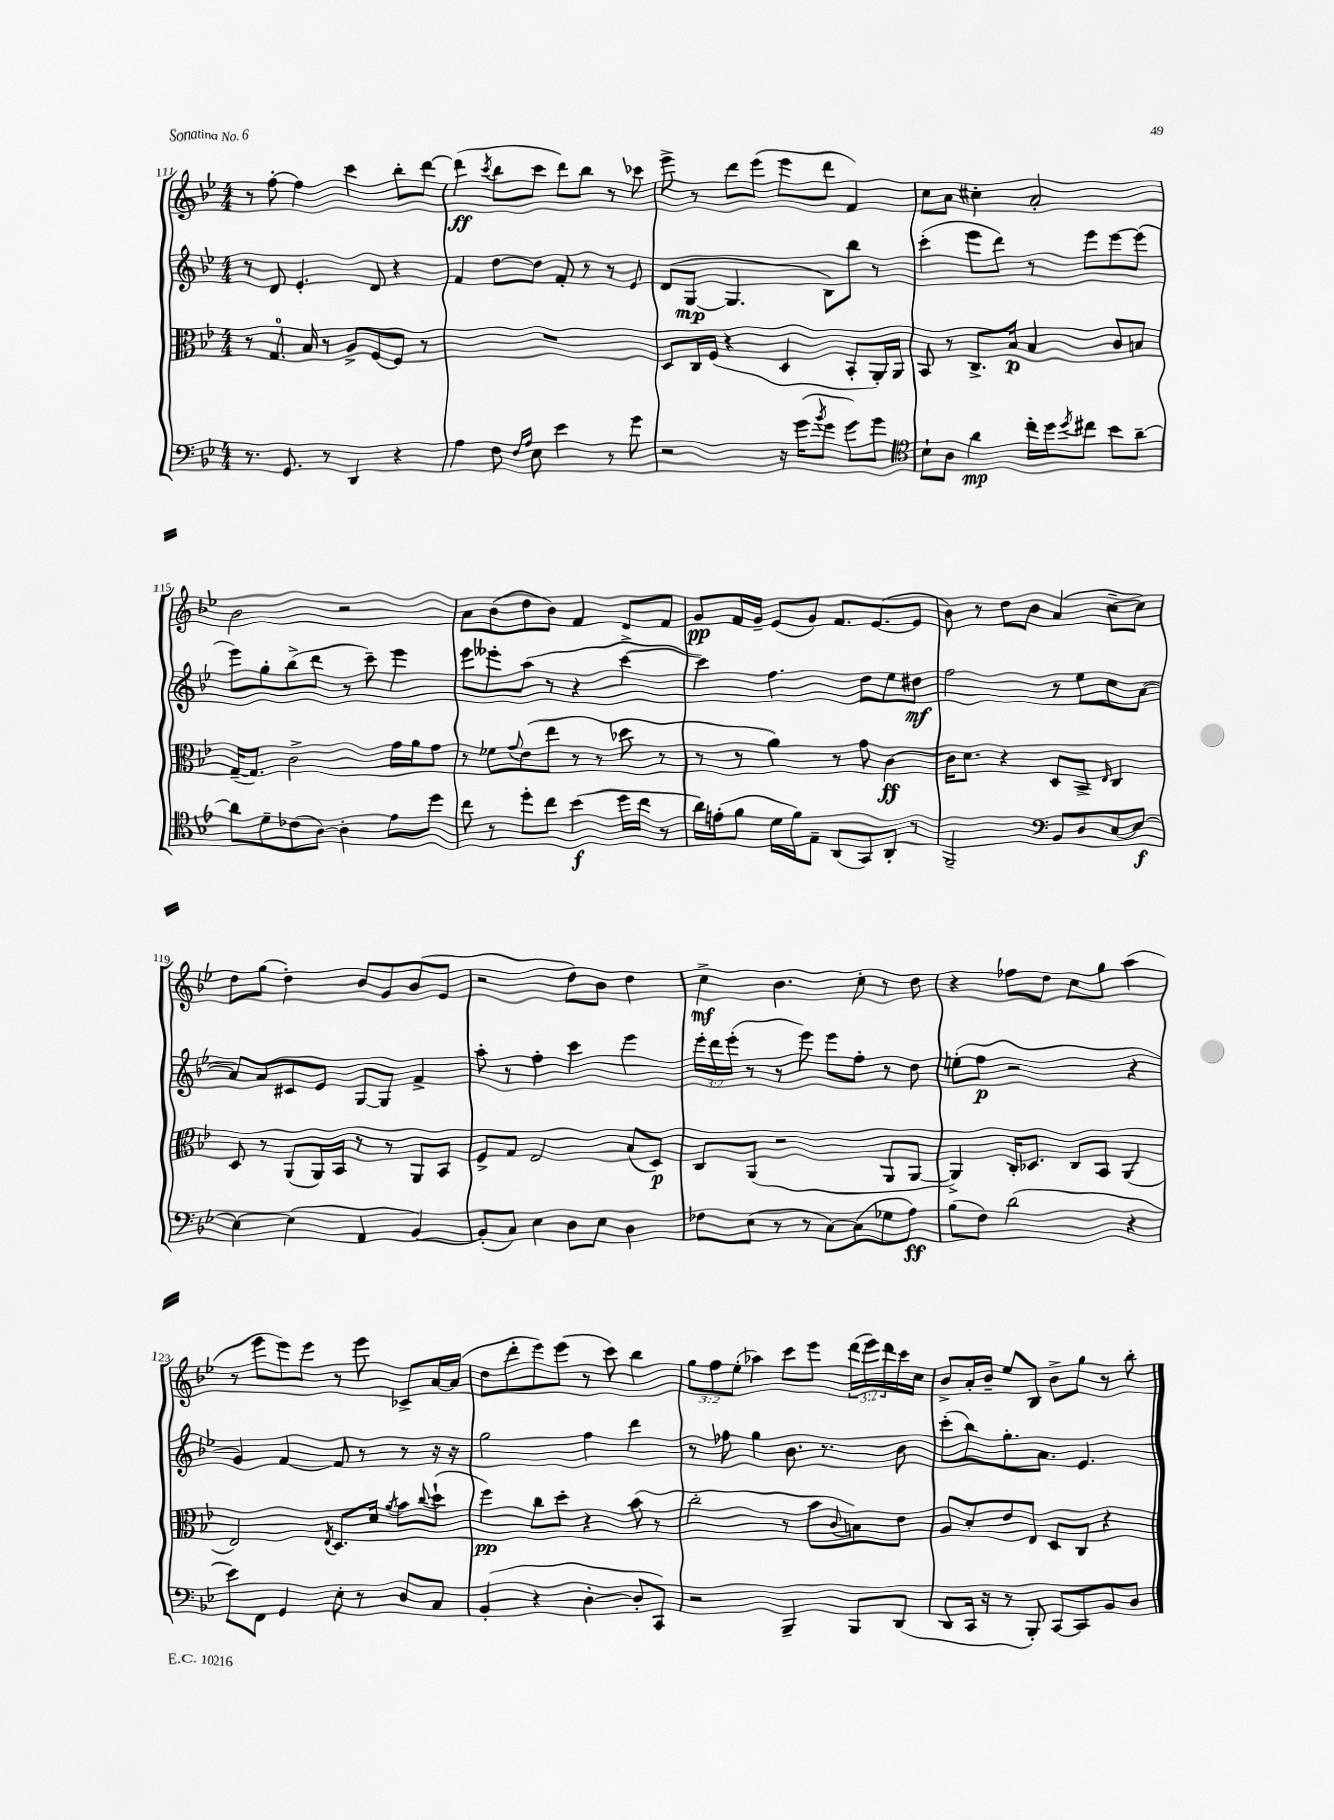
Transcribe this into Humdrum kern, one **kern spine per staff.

**kern	**kern	**kern	**kern
*staff4	*staff3	*staff2	*staff1
*clefF4	*clefC3	*clefG2	*clefG2
*k[b-e-]	*k[b-e-]	*k[b-e-]	*k[b-e-]
*M4/4	*M4/4	*M4/4	*M4/4
8.r	8r	8r	8r
.	8.G	8d	[8ff'
8.GG	.	.	.
.	.	4.e-'	4ff]
.	16B-	.	.
8r	8r	.	.
4DD	8A^	.	4ccc
.	[8F	8d	.
4r	8F]	4r	8bb-'
.	8r	.	[8ddd
=	=	=	=
4A	1r	4f	(4ddd]
.	.	.	8qccc
8F	.	[8dd	8bb-
16qqF	.	.	.
16qqA	.	.	.
8E-	.	8dd]	8ccc
4e-	.	8f'	8ddd)
.	.	8r	8bb-
8r	.	8r	8r
8g	.	8e-	8ccc-
=	=	=	=
2r	8D	(8d	8eee-^
.	16C	[8G	8r
.	(16F	.	.
.	4r	4.G]	8ddd
.	.	.	(8eee-
16r	4D	.	8eee-
(16g	.	.	.
8qb-	.	.	.
8g	.	8B-)	8ddd
8g)	8BB-'	8bb-	4f)
8g	16AA')	8r	.
.	16AA	.	.
=	=	=	=
*clefC4	*	*	*
8B-`	8BB-	(4ccc'	8cc
8A	8r	.	8a
4a	8.C^	8eee-	4cc#'
.	.	8ddd)	.
.	16B-	.	.
16cc'	4B-	8r	2a'
16dd	.	.	.
8qdd	.	.	.
8cc#	.	8eee-	.
8b-	8c	[8eee-	.
[8a~	8B	(8eee-]	.
=	=	=	=
8a]	([16G~	8eee-)	2b-
.	8.G])	.	.
8d~	.	8gg'	.
(8c-	2c^	(8bb-^	.
[8A)	.	8ddd	.
4A']	.	8r	2r
.	.	8ccc~)	.
8e-	16g	4eee-	.
.	16a	.	.
8dd	8g	.	.
=	=	=	=
8cc	8r	8eee-	8a
8r	8f-	8eee--'	(8b-
.	8qqg	.	.
8dd'	(8e-	(8aa	8dd
8cc	8ee-	8r	8b-)
(4b-	8r	4r	4f
.	8r	.	.
16dd	8dd-	[4ccc^	8d
16cc	.	.	.
8r	8r	.	8f
=	=	=	=
16a)	8r	4ccc])	8g
(16e'	.	.	.
8f	8r	.	16f
.	.	.	16g~
16d	4a)	4.ff	(8e-
16f)	.	.	.
8E-~	.	.	8g)
(8AA	8r	.	8.f
8GG)	8g	8dd	.
.	.	.	([8.e-
8AA'	[4c	8ee-	.
8r	.	8dd#	8e-]
=	=	=	=
2FF~	16c]	2ff	8b-)
.	8.d	.	.
.	.	.	8r
.	4r	.	8dd
.	.	.	8b-
*clefF4	*	*	*
8BB-	8D	8r	(4a
8D	8BB-^	8ee-	.
.	16qqE-	.	.
[8E-	4C	8cc	[8cc~
8E-_	.	([8a	8cc])
=	=	=	=
4E-_	8D	8a])	8dd
.	8r	8a	(8gg
(4E-]	(8AA	8c#	4dd')
.	16AA)	8e-	.
.	16BB-	.	.
4AA	8r	[8G	8b-
.	8r	8G]	8g
[4BB-)	8AA	4f^	(8b-
.	8BB-	.	8e-
=	=	=	=
(8BB-']	8F^	8aa'	2r
8C)	8G	8r	.
4E-	2E-	4ff'	.
8D	.	4ccc	8dd)
8E-	.	.	8b-
4D	(8B-	4eee-	4dd
.	8D)	.	.
=	=	=	=
8F-	8C	24eee-'	4cc^
.	.	24ddd	.
.	.	(24eee-'	.
(8E-	(8AA	8r	.
8r	2r	8r	4.b-
8r	.	8eee-)	.
[8C)	.	8eee-	.
(8C]	.	8ff'	8cc'
8G-	8AA	8r	8r
8A)	[8AA	8dd	8dd
=	=	=	=
(8B-	4AA^])	(8ee'	4r
8F)	.	8ff	.
(2d	16C'	2r	8ff-
.	8.D-	.	.
.	.	.	8dd
.	8C	.	8cc
.	8BB-	.	8gg
4r	(4AA	4r	(4aa
=	=	=	=
8e-)	2E-)	4g)	8r
8FF	.	.	8eee-
4GG	.	[4f	8eee-)
.	.	.	8eee-
.	8qE-	.	.
8E-'	8.D	8f]	8r
8r	.	8r	8eee-
.	16d	.	.
.	8qa	.	.
8D	8b-	8r	8c-^
.	8qqcc	.	.
8C	(8dd`	16r	[16a
.	.	16r	(16a]
=	=	=	=
(4BB-'	4ff)	2gg	8dd
.	.	.	8ddd'
4r	8cc	.	8eee-)
.	8dd'	.	(8eee-
[4D'	4r	4ff	8r
.	.	.	8ccc)
8D']	(8b-	4ddd	4bb-
8CC)	8r	.	.
=	=	=	=
2r	2cc'	8r	12gg
.	.	.	12ff
.	.	8ff-	.
.	.	.	(12ee-'
.	.	4gg	4aa-)
4BBB-~	8r	8.b-	8ccc
.	8b-	.	8eee-
.	.	8.r	.
.	8qqc	.	.
8BBB-	8B)	.	(24ddd
.	.	.	24eee-)
.	.	.	24ddd
(8DD	8e-	8b-	16ccc
.	.	.	16cc
=	=	=	=
8DD	8A	(8ccc'	8b-^
16CC	8d'	8bb-)	16a'
16r	.	.	16b-~
8r	8e-	8.gg'	8ee-
8BBB-')	8E-	.	8B-
.	.	8.a	.
[8CC	8D	.	8b-^
8CC]	8C	4.e-	8gg
8BB-	4r	.	8r
8D	.	.	8bb-'
==	==	==	==
*-	*-	*-	*-
